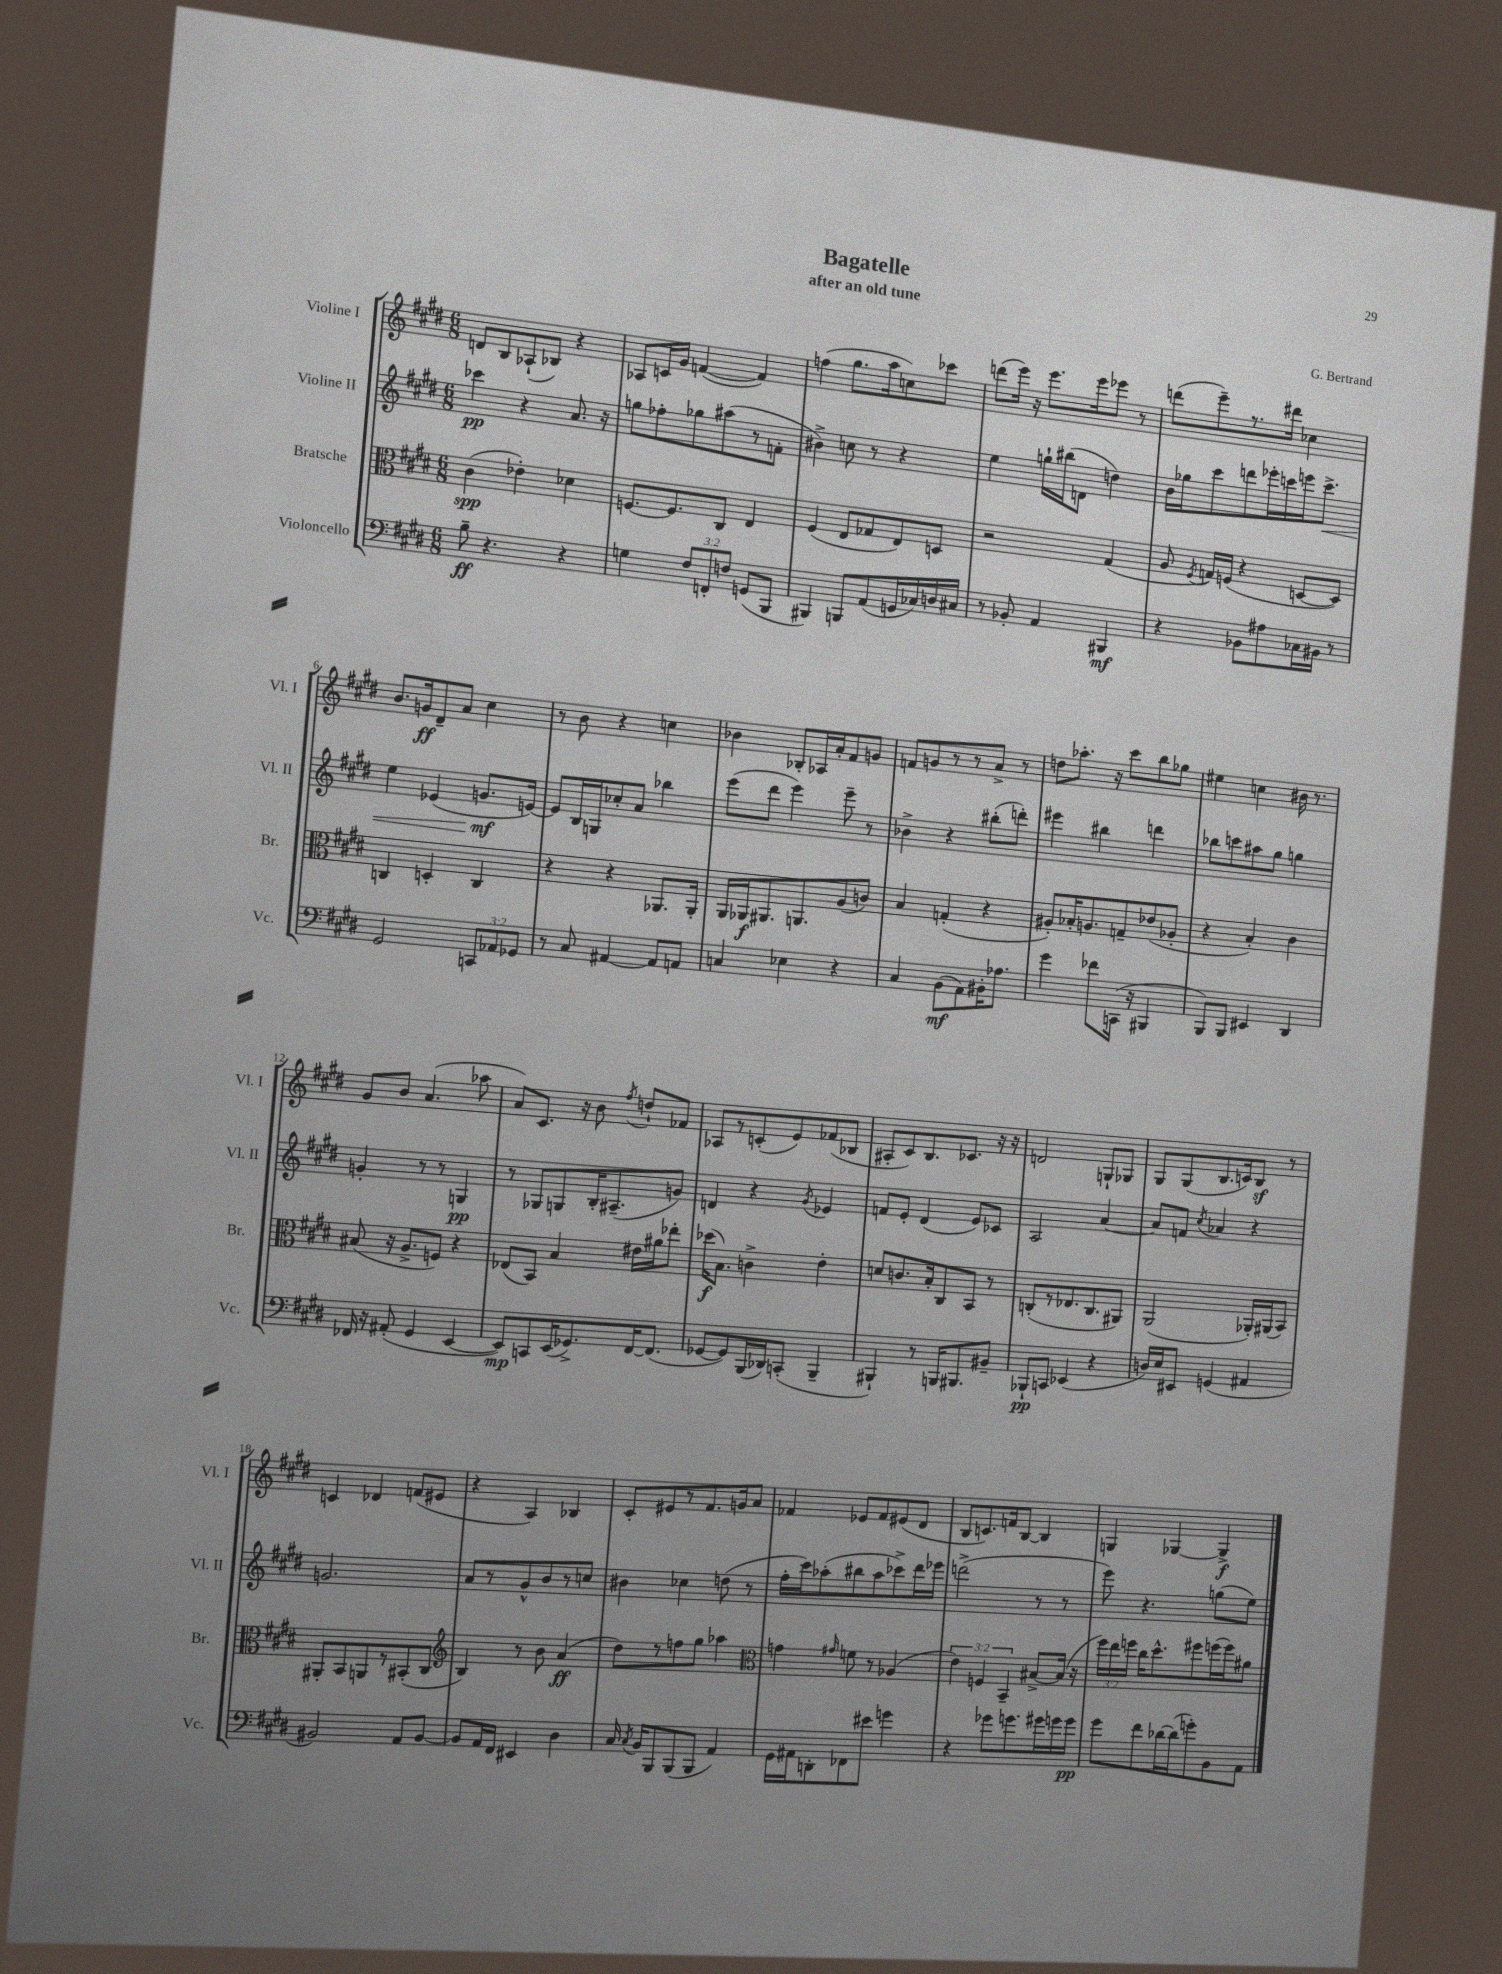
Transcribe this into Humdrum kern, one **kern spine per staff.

**kern	**dynam	**kern	**dynam	**kern	**dynam	**kern	**dynam
*part4	*part4	*part3	*part3	*part2	*part2	*part1	*part1
*staff4	*staff4	*staff3	*staff3	*staff2	*staff2	*staff1	*staff1
*I"Violoncello	*	*I"Bratsche	*	*I"Violine II	*	*I"Violine I	*
*I'Vc.	*	*I'Br.	*	*I'Vl. II	*	*I'Vl. I	*
*clefF4	*	*clefC3	*	*clefG2	*	*clefG2	*
*k[f#c#g#d#]	*	*k[f#c#g#d#]	*	*k[f#c#g#d#]	*	*k[f#c#g#d#]	*
*M6/8	*	*M6/8	*	*M6/8	*	*M6/8	*
=1	=1	=1	=1	=1	=1	=1	=1
8B~\	ff	(4c#\	spp	4ccc-X\	pp	8dn/L	.
4.r	.	.	.	.	.	8B/	.
.	.	4e-X'\)	.	4r	.	(8A-X`/	.
.	.	.	.	.	.	8B-X/J)	.
4r	.	4d-X\	.	8.a/	.	4r	.
.	.	.	.	16r	.	.	.
=2	=2	=2	=2	=2	=2	=2	=2
4Gn\	.	[8.Fn/L	.	8ggn\L	.	8A-X/L	.
.	.	.	.	8ff-X'\	.	16cn/L	.
.	.	8.F/]	.	.	.	16g#/JJ	.
12F#/L	.	.	.	8gg-X\	.	([4fn/	.
12FFn'/	.	.	.	.	.	.	.
.	.	8C#/J	.	(8aa#X\	.	.	.
12Fn/J	.	.	.	.	.	.	.
(8GGn/L	.	4E/	.	8r	.	4f/])	.
8BBB/J	.	.	.	8fn'\J	.	.	.
=3	=3	=3	=3	=3	=3	=3	=3
4BBB#X/)	.	(4F#/	.	4b#X^\)	.	(4ffn\	.
8BBBn/L	.	8E/L	.	8ccn\	.	8.gg#\L	.
(8AA/	.	8G-X/	.	8r	.	.	.
.	.	.	.	.	.	16aa\k	.
16GGn/L	.	8E/)	.	4r	.	8ccn\)	.
16C-X/)	.	.	.	.	.	.	.
16Dn/	.	8Dn/J	.	.	.	8ccc-X\J	.
16C#X/JJ	.	.	.	.	.	.	.
=4	=4	=4	=4	=4	=4	=4	=4
8r	.	2r	.	4ee\	.	(8dddn\L	.
8BB-X'/	.	.	.	.	.	16eee\Jk)	.
.	.	.	.	.	.	16r	.
4AA/	.	.	.	16ggn`\LL	.	8.eee\L	.
.	.	.	.	(16bb#X\J	.	.	.
.	.	.	.	8dn\J	.	.	.
.	.	.	.	.	.	16eee\k	.
4BBB#X/	mf	(4G#/	.	4ddn\)	.	8eee-X\J	.
.	.	.	.	.	.	8r	.
=5	=5	=5	=5	=5	=5	=5	=5
4r	.	8A/	.	16b\LL	.	(8dddn\L	.
.	.	.	.	16gg-X\J	.	.	.
.	.	8qF#/	.	.	.	.	.
.	.	16Gn/LL)	.	8ccc#\	.	8eee~\)	.
.	.	(16Fn/JJ	.	.	.	.	.
8BB-X\L	.	4r	.	8dddn\	.	8.r	.
8A#X\	.	.	.	16eee-X'\L	.	.	.
.	.	.	.	16cccn\	.	16ddd#X\Jk	.
16C-X\L	.	[8Dn/L	.	16eeen\J	.	4cc-X\	.
!	!	!	!	!	!LO:HP:b	!	!
16BB#X\JJ	.	.	.	8.ccc^\J	<	.	.
8r	.	8D/J])	.	.	.	.	.
!!LO:LB:g=z
=6	=6	=6	=6	=6	=6	=6	=6
2GG#/	.	4Cn/	.	4ee\	.	8.b/L	.
.	.	.	.	.	.	16gn/k	ff
.	.	4Dn'/	.	(4e-X/	.	8d#~/	.
.	.	.	.	.	.	8a/J	.
12CCn/L	.	4C/	.	8.gn/L	mf	4cc#\	.
12AA-X/	.	.	.	.	.	.	.
12GG-X/J	.	.	.	.	.	.	.
.	.	.	.	[16en/Jk)	[	.	.
=7	=7	=7	=7	=7	=7	=7	=7
8r	.	4r	.	8e/L]	.	8r	.
8C#/	.	.	.	16B/L	.	8b\	.
.	.	.	.	16Gn/J	.	.	.
[4AA#X/	.	4r	.	8cc-X'/	.	4r	.
.	.	.	.	8a/J	.	.	.
8AA#/L]	.	8.AA-X/L	.	4bb-X\	.	4ccn\	.
8AAn/J	.	.	.	.	.	.	.
.	.	16AA-'/Jk	.	.	.	.	.
=8	=8	=8	=8	=8	=8	=8	=8
4Cn/	.	16AA/LL	.	(8eee\L	.	4b-X\	.
.	.	16AA-X/J	f	.	.	.	.
.	.	8.AA#X/	.	8ddd#\J	.	.	.
4E-X\	.	.	.	4eee\)	.	8B-X'/L	.
.	.	8.AAn/	.	.	.	.	.
.	.	.	.	.	.	16A-X/L	.
.	.	.	.	.	.	16a'/J	.
4r	.	(8A/	.	8eee~\	.	8f#/	.
.	.	8cn/J)	.	8r	.	8gn/J	.
=9	=9	=9	=9	=9	=9	=9	=9
4C#/	.	4B/	.	4b-X^\	.	8fn/L	.
.	.	.	.	.	.	8gn/	.
(8BB\L	mf	(4Gn'/	.	4r	.	8r	.
8AA\)	.	.	.	.	.	8r	.
16BB#X'\K	.	4r	.	(8bb#X'\L	.	8a^/J	.
8.A-X\J	.	.	.	.	.	.	.
.	.	.	.	8dddn'\J)	.	8r	.
=10	=10	=10	=10	=10	=10	=10	=10
4g#\	.	8A#X'/L)	.	4eee#X\	.	8ddn\L	.
.	.	16B-X'/K	.	.	.	8.aa-X'\J	.
.	.	8.An/	.	.	.	.	.
8f-X\L	.	.	.	4bb#X\	.	.	.
.	.	.	.	.	.	16r	.
(16CCn\Jk	.	8Gn~/	.	.	.	8ccc#\L	.
16r	.	.	.	.	.	.	.
4BBB#X/	.	(8e-X/	.	4dddn\	.	8bb\	.
.	.	8A-X'/J	.	.	.	8gg-X\J	.
=11	=11	=11	=11	=11	=11	=11	=11
8BBB/L)	.	4r	.	8bb-X\L	.	4ee#X\	.
8BBB/J	.	.	.	8cccn\	.	.	.
4EE#X/	.	4B'/)	.	8aa#X\	.	4ccn\	.
.	.	.	.	8gg#\J	.	.	.
4DD#/	.	4c#\	.	4ggn\	.	16b#X\	.
.	.	.	.	.	.	8.r	.
!!LO:LB:g=z
=12	=12	=12	=12	=12	=12	=12	=12
16FF-X/	.	(8B#X/	.	4gn'/	.	8g#/L	.
16r	.	.	.	.	.	.	.
(8AA#X'/	.	16r	.	.	.	8b/J	.
.	.	8.A^/L	.	.	.	.	.
4GG#/	.	.	.	8r	.	(4.a/	.
.	.	8Fn/J)	.	8r	.	.	.
[4EE/	.	4r	.	4Gn/	pp	.	.
.	.	.	.	.	.	8aa-X\	.
=13	=13	=13	=13	=13	=13	=13	=13
8EE/L])	mp	(8E-X/L	.	8r	.	8a/L)	.
8CCn/	.	8BB/J)	.	8G-X/L	.	8.c#/J	.
(16EE/K	.	4B/	.	8Gn/	.	.	.
8.GG-X^/)	.	.	.	.	.	16r	.
.	.	.	.	16B'/K	.	8b\	.
.	.	.	.	(8.A#X~/	.	.	.
.	.	.	.	.	.	8qff#/	.
[16FF#/K	.	16e#X\LL	.	.	.	8ddn`/L	.
(8.FF#/J]	.	16a#X\J	.	.	.	.	.
.	.	8ee-X'\J	.	8gn/J)	.	8f-X/J	.
=14	=14	=14	=14	=14	=14	=14	=14
[8GG-X/L	.	(16dd-X\KL	f	4dn/	.	8A-X/L	.
.	.	8.B\J)	.	.	.	.	.
8GG-/])	.	.	.	.	.	8r	.
(16BBB/L	.	4cn^\	.	4r	.	(8cn'/	.
16DD-X/J)	.	.	.	.	.	.	.
(8CCn'/J	.	.	.	.	.	8e/)	.
.	.	.	.	8qg#/	.	.	.
4BBB~/	.	4e'\	.	4e-X/	.	(8f-X/	.
.	.	.	.	.	.	8B-X/J	.
=15	=15	=15	=15	=15	=15	=15	=15
4BBB#X`/)	.	8dn/L	.	8fn/L	.	8A#X'/L	.
.	.	8.cn/	.	8e'/J	.	8c#/)	.
8r	.	.	.	(4d#/	.	8.B/	.
.	.	16B'/k	.	.	.	.	.
16BBBn/KL	.	8C#/	.	.	.	.	.
8.BBB#X/	.	.	.	.	.	8.c-X/J	.
.	.	8BB/J	.	8e/L)	.	.	.
8BB#X~/J	.	8r	.	8c-X/J	.	16r	.
.	.	.	.	.	.	16r	.
=16	=16	=16	=16	=16	=16	=16	=16
8BBB-X`/L	pp	(8Cn'/L	.	2A/	.	2dn/	.
8CCn/J	.	8r	.	.	.	.	.
(4EE-X/	.	8.E-X/	.	.	.	.	.
.	.	8.C/	.	.	.	.	.
4r	.	.	.	[4a/	.	8Gn`/L	.
.	.	8AA#X/J)	.	.	.	8G-X/J	.
=17	=17	=17	=17	=17	=17	=17	=17
16Dn/LL)	.	(2AA/	.	8a/L]	.	8G#/L	.
16E/J	.	.	.	.	.	.	.
8EE#X/J	.	.	.	8fn/J	.	(8G#/	.
.	.	.	.	8qcc#/	.	.	.
(4GGn/	.	.	.	4a-X/	.	8.B/	.
.	.	.	.	.	.	16cn/k)	.
4AA#X/	.	16AA-X'/LL)	.	4r	.	8Bz/J	.
.	.	(16AA#X/J	.	.	.	.	.
.	.	8BB/J)	.	.	.	8r	.
!!LO:LB:g=z
=18	=18	=18	=18	=18	=18	=18	=18
2BB#X/)	.	8AA#X'/L	.	2.gn/	.	4cn/	.
.	.	8BB/	.	.	.	.	.
.	.	8AAn/	.	.	.	4d-X/	.
.	.	8r	.	.	.	.	.
8AA/L	.	(8BB#X'/	.	.	.	(8fn/L	.
[8BB#/J	.	8C#/J	.	.	.	8e#X/J	.
=19	=19	=19	=19	=19	=19	=19	=19
*	*	*clefG2	*	*	*	*	*
8BB#/L]	.	4B/)	.	8a/L	.	4r	.
16AA/L	.	.	.	8r	.	.	.
16FF#/JJ	.	.	.	.	.	.	.
4EE#X/	.	8r	.	8g#^^/	.	4A/)	.
.	.	8b\	.	8b/	.	.	.
4D#\	.	(4a/	ff	8r	.	4B-X/	.
.	.	.	.	8ccn/J	.	.	.
=20	=20	=20	=20	=20	=20	=20	=20
16C#/	.	8dd#\L)	.	4b#X\	.	8c#'/L	.
8qC#/	.	.	.	.	.	.	.
16BB/KL	.	.	.	.	.	.	.
8BBB/	.	8r	.	.	.	8e#X/	.
(8BBB/	.	8ffn\	.	4cc-X\	.	8r	.
8BBB/J	.	8gg#\J	.	.	.	8.f#/	.
4AA/)	.	4aa-X\	.	(8ddn\	.	.	.
.	.	.	.	.	.	16gn/k	.
.	.	.	.	8r	.	8a/J	.
=21	=21	=21	=21	=21	=21	=21	=21
*	*	*clefC3	*	*	*	*	*
16GG#\LL	.	4gn\	.	16ff#'\LL	.	4f-X/	.
16AA#X\J	.	.	.	16ccc#\J)	.	.	.
8DDn'\	.	.	.	(8aa-X'\	.	.	.
.	.	16qqg#X/	.	.	.	.	.
8FF-X\	.	8fn\	.	8bb#X\	.	8e-X/L	.
8e#X\J	.	8r	.	8aa-\	.	8f-/	.
4gn\	.	(4A-X/	.	8ccc-X^\)	.	(8e#X/	.
.	.	.	.	16ddd#\L	.	8d#/J	.
.	.	.	.	16eee-X\JJ	.	.	.
=22	=22	=22	=22	=22	=22	=22	=22
4r	.	6e\)	.	(2dddn^\	.	8B/L	.
.	.	.	.	.	.	8.cn/)	.
.	.	6Fn/	.	.	.	.	.
8g-X\L	.	.	.	.	.	.	.
.	.	.	.	.	.	16fn/k	.
.	.	6BB~/	.	.	.	.	.
8.gn\	.	.	.	.	.	[8B/J	.
.	.	[8B#X^/L	.	8r	.	4B/]	.
16g#X\L	.	.	.	.	.	.	.
16gn\	.	(16B#/Jk]	.	8r	.	.	.
16g\JJ	pp	16r	.	.	.	.	.
=23	=23	=23	=23	=23	=23	=23	=23
8g#\L	.	24ff#\LL)	.	8eee\)	.	4Gn/	.
.	.	24ee\	.	.	.	.	.
.	.	24ffn\JJ	.	.	.	.	.
8f#\	.	16cc#\KL	.	4.r	.	.	.
.	.	8.dd#^^\	.	.	.	.	.
[16d-X\L	.	.	.	.	.	[4G-X/	.
(16d-\J]	.	.	.	.	.	.	.
8gn'\)	.	8ff#X\	.	.	.	.	.
8BB\	.	(16ffn\L	.	(8ggn\L	.	4G-^/]	f
.	.	16ff\J)	.	.	.	.	.
8AA\J	.	8a#X\J	.	8ee\J)	.	.	.
==	==	==	==	==	==	==	==
*-	*-	*-	*-	*-	*-	*-	*-
